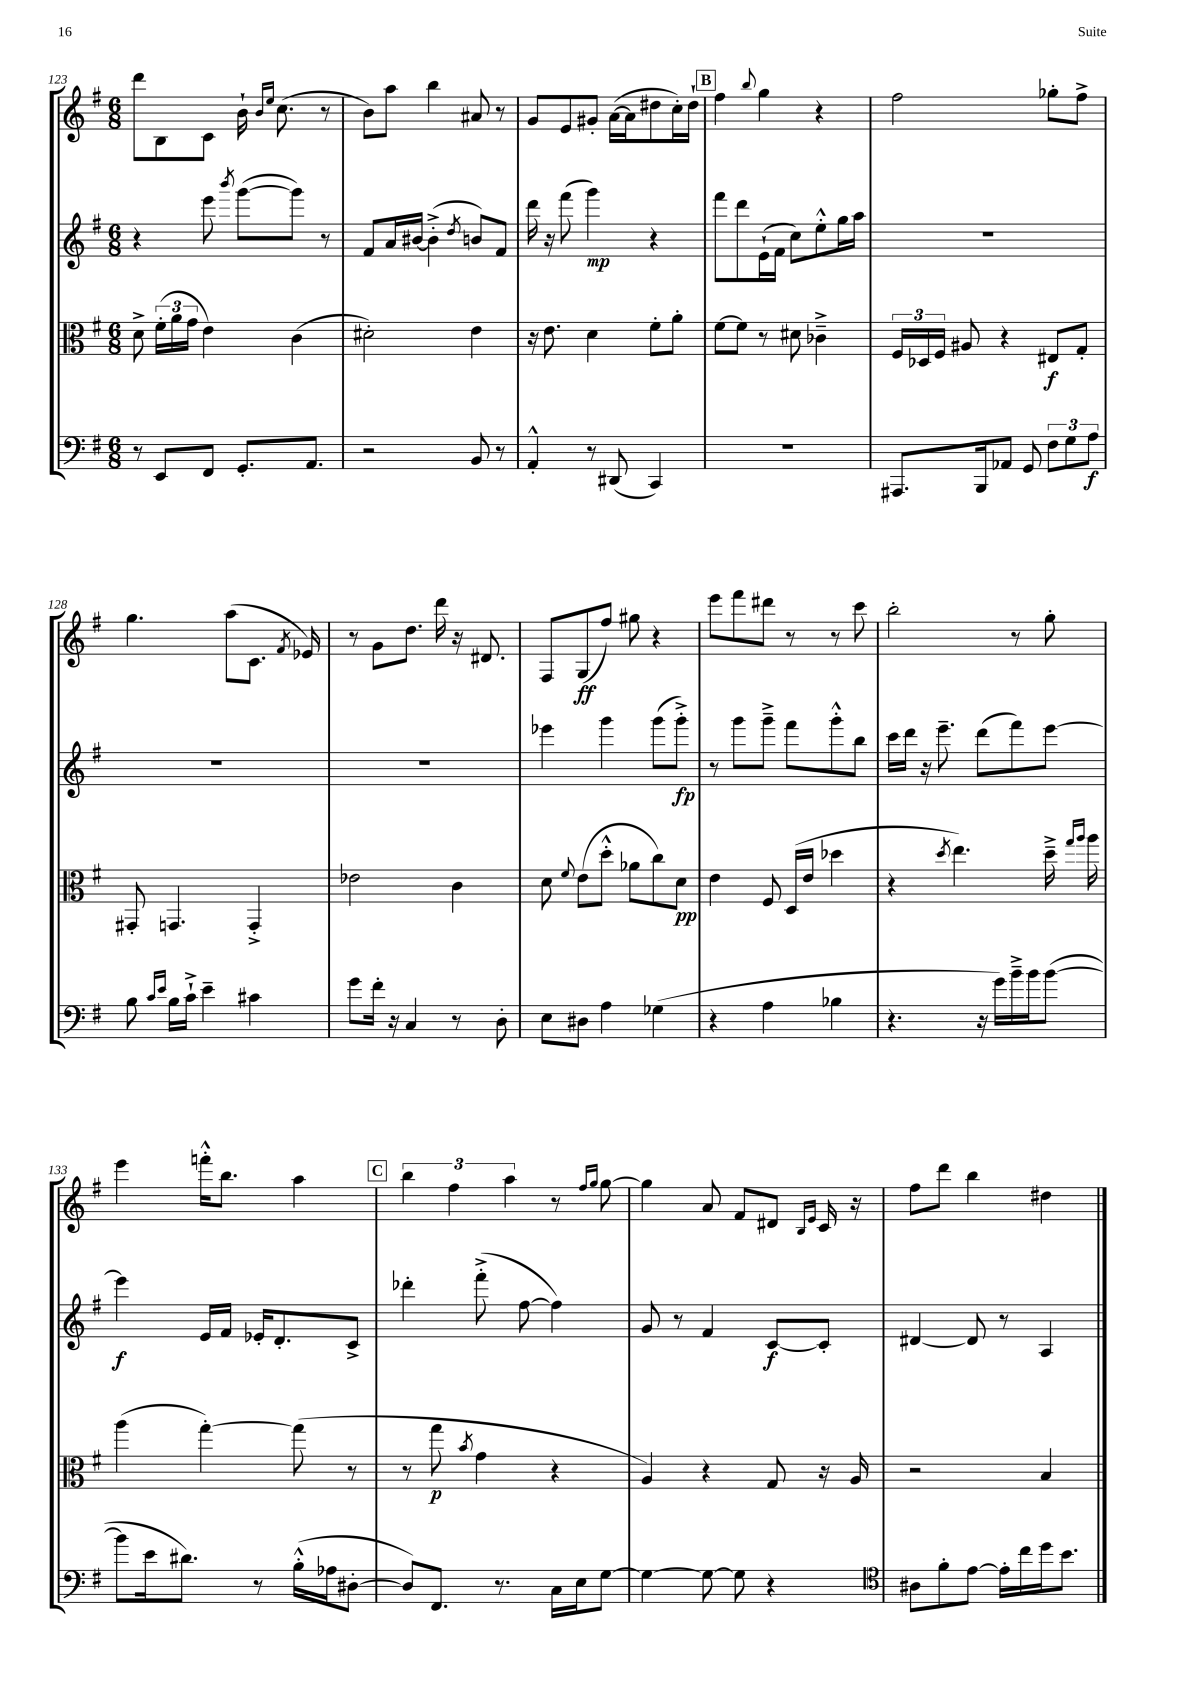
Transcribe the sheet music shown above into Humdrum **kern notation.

**kern	**kern	**kern	**kern
*staff4	*staff3	*staff2	*staff1
*clefF4	*clefC3	*clefG2	*clefG2
*k[f#]	*k[f#]	*k[f#]	*k[f#]
*M6/8	*M6/8	*M6/8	*M6/8
8r	8d^\	4r	8ddd\L
8EE/L	(24f#'\LL	.	8B\
.	24a\	.	.
.	24g\JJ	.	.
8FF#/J	4e\)	8eee\	8c\J
.	.	8qbbb/	.
8.GG'/L	.	([8ggg\L	16b`\
.	.	.	16qqb/LL
.	.	.	16qqee/JJ
.	.	.	(8.cc\
.	(4c\	8ggg\]J)	.
8.AA/J	.	.	.
.	.	8r	8r
=	=	=	=
2r	2d#'\)	8f#/L	8b\L)
.	.	16a/L	8aa\J
.	.	[16b#/JJ	.
.	.	(4b#'^\]	4bb\
.	.	8qdd/	.
8BB/	4e\	8b/L)	8a#/
8r	.	8f#/J	8r
=	=	=	=
4AA'^^/	16r	16ddd\	8g/L
.	8.e\	16r	.
.	.	(8fff#\	8e/
8r	4d\	4ggg\)	8g#'/J
(8DD#/	.	.	([16a\LL
.	.	.	16a\]J
4CC/)	8f#'\L	4r	8dd#\
.	8a'\J	.	16cc'\L)
.	.	.	16dd#`\JJ
=	=	=	=
2.r	[8f#\L	8fff#\L	4ff#\
.	8f#\]J	8ddd\	.
.	.	.	8qqbb/
.	8r	(16e`\L	4gg\
.	.	16f#\JJ	.
.	8d#\	8cc\L)	.
.	4c-~^\	8ee'^^\	4r
.	.	16gg\L	.
.	.	16aa\JJ	.
=	=	=	=
8.AAA#/L	24F#/LL	2.r	2ff#\
.	24D-/	.	.
.	24F#/JJ	.	.
.	8A#/	.	.
16BBB/k	.	.	.
8AA-/J	4r	.	.
8GG/	.	.	.
12F#\L	8E#/L	.	8gg-'\L
12G\	.	.	.
.	8G'/J	.	8ff#^\J
12A\J	.	.	.
=	=	=	=
8B\	8GG#'/	2.r	4.gg\
16qqc/LL	.	.	.
16qqe/JJ	.	.	.
16B\LL	4.GG/	.	.
16c`^\JJ	.	.	.
4e~\	.	.	.
.	.	.	(8aa\L
4c#\	4GG'^/	.	8.c\J
.	.	.	8qf#/
.	.	.	16e-/)
=	=	=	=
8g\L	2e-\	2.r	8r
16f#'\Jk	.	.	8g\L
16r	.	.	.
4C/	.	.	8.dd\J
.	.	.	16ddd\
8r	4c\	.	16r
.	.	.	8.d#/
8D'\	.	.	.
=	=	=	=
8E\L	8d\	4eee-\	8F#/L
.	8qqf#/	.	.
8D#\J	(8e\L	.	(8G/
4A\	8dd'^^\J	4ggg\	8ff#/J)
.	8a-\L	.	8gg#\
(4G-\	8cc\)	(8ggg\L	4r
.	8d\J	8ggg'^\J)	.
=	=	=	=
4r	4e\	8r	8eee\L
.	.	8ggg\L	8fff#\
4A\	8F#/	8ggg~^\J	8ddd#\J
.	(16D/LL	8fff#\L	8r
.	16e/JJ	.	.
4B-\	4dd-\	8ggg'^^\	8r
.	.	8bb\J	8ccc\
=	=	=	=
4.r	4r	16ccc\LL	2bb'\
.	.	16ddd\JJ	.
.	.	16r	.
.	.	8.eee~\	.
.	8qdd/	.	.
.	4.ee\)	.	.
16r	.	(8ddd\L	.
16g\LL)	.	.	.
16b~^\	.	8fff#\)	8r
16b\J	.	.	.
([8b\J	16dd~^\	[8eee\J	8gg'\
.	16qqgg/LL	.	.
.	16qqaa/JJ	.	.
.	16aa\	.	.
=	=	=	=
8b\]L	(4aa\	4eee\]	4eee\
16e\k	.	.	.
8.d#\J)	.	.	.
.	[4gg'\)	16e/LL	16fff'^^\LK
.	.	16f#/JJ	8.bb\J
8r	.	16e-'/LK	.
.	.	8.d'/	.
(16B'^^\LL	(8gg\]	.	4aa\
16A-\J	.	.	.
[8D#'\J	8r	8c^/J	.
=	=	=	=
8D#/]L)	8r	4ddd-'\	6bb\
8.FF#/J	8gg\	.	.
.	.	.	6ff#\
.	8qb/	.	.
.	4g\	(8fff#'^\	.
8.r	.	.	.
.	.	.	6aa\
.	.	[8ff#\	.
16C\LL	4r	4ff#\])	8r
16E\J	.	.	.
.	.	.	16qqff#/LL
.	.	.	16qqgg/JJ
[8G\J	.	.	[8gg\
=	=	=	=
4G\_	4A/)	8g/	4gg\]
.	.	8r	.
8G\_	4r	4f#/	8a/
8G\]	.	.	8f#/L
4r	8G/	[8c/L	8d#/J
.	.	.	16qqB/LL
.	.	.	16qqe/JJ
.	16r	8c'/]J	16c/
.	16A/	.	16r
=	=	=	=
*clefC4	*	*	*
8A#\L	2r	[4d#/	8ff#\L
8f#'\	.	.	8ddd\J
[8e\J	.	8d#/]	4bb\
16e'\]LL	.	8r	.
16cc\	.	.	.
16dd\J	4B/	4A/	4dd#\
8.b\J	.	.	.
==	==	==	==
*-	*-	*-	*-
